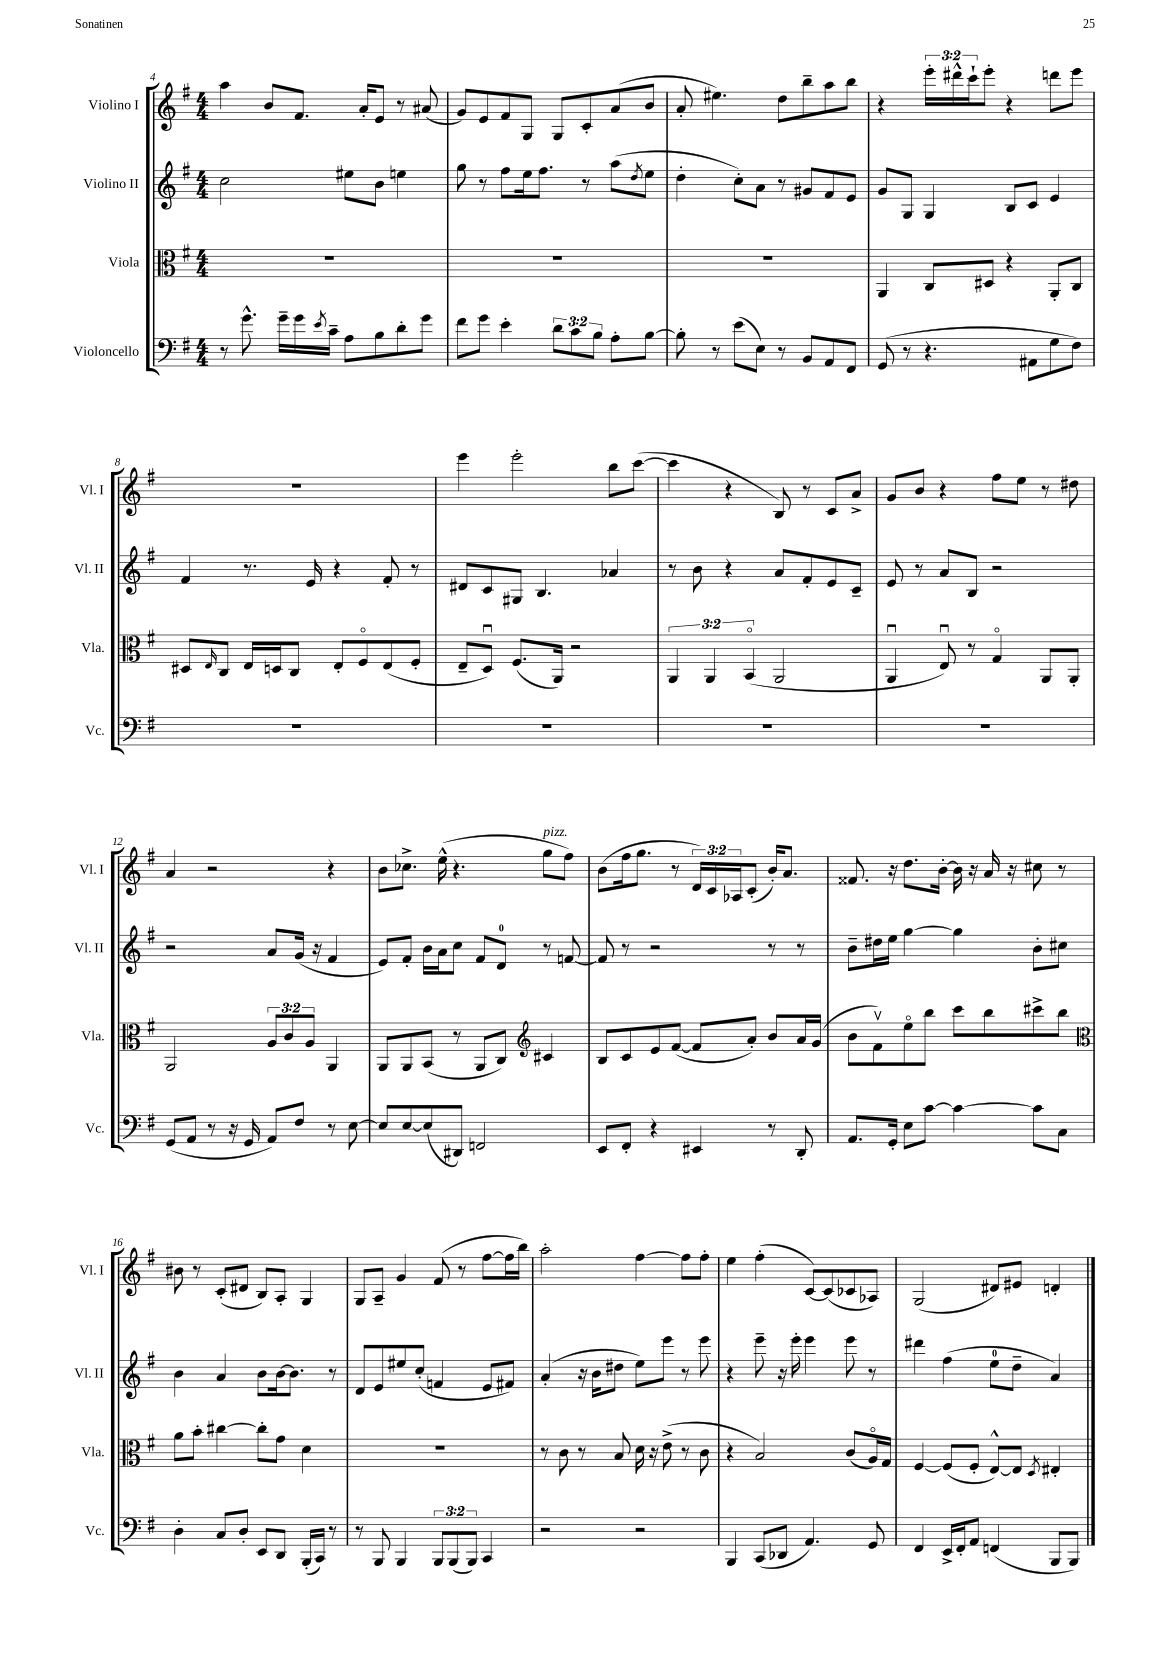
<<
\new StaffGroup <<
\new Staff = "s0" \with { instrumentName = "Violino I" shortInstrumentName = "Vl. I" } {
    \clef treble \key g \major \numericTimeSignature \time 4/4 \override Staff.TupletNumber.text = #tuplet-number::calc-fraction-text
    a''4 b'8 fis'8. a'16-. e'8 r8 ais'8( |
    g'8) e'8 fis'8 g8 g8 c'8-. a'8( b'8 |
    a'8-. eis''4.) d''8 b''8-- a''8 b''8 |
    r4 \tuplet 3/2 { e'''16-. dis'''16-^ c'''16-! } e'''8-. r4 d'''8 e'''8 |
    R1 |
    e'''4 e'''2-. b''8 c'''8~( |
    c'''4 r4 b8) r8 c'8 a'8-> |
    g'8 b'8 r4 fis''8 e''8 r8 dis''8 |
    a'4 r2 r4 |
    b'8 ces''8.-> e''16-^( r4. g''8^\markup { \italic "pizz." } fis''8) |
    b'8( fis''16 g''8. r8 \tuplet 3/2 { d'16) c'16 aes16 } c'8-.( b'16-.) a'8. |
    fisis'8. r16 d''8. b'16~-. b'16 r16 a'16 r16 cis''8 r8 |
    bis'8 r8 c'8-.( dis'8 b8) a8-. g4 |
    g8 a8-- g'4 fis'8( r8 fis''8~ fis''16 b''16) |
    a''2-. fis''4~ fis''8 fis''8-. |
    e''4 fis''4-.( c'8~) c'8( ces'8 aes8) |
    g2( dis'8) eis'8 d'4-. \bar "|." |
}
\new Staff = "s1" \with { instrumentName = "Violino II" shortInstrumentName = "Vl. II" } {
    \clef treble \key g \major \numericTimeSignature \time 4/4
    c''2 eis''8 b'8 e''4 |
    g''8 r8 fis''8 e''16 fis''8. r8 a''8( \acciaccatura { d''8 } e''8 |
    d''4-. c''8-.) a'8 r8 gis'8 fis'8 e'8 |
    g'8 g8 g4 b8 c'8 e'4 |
    fis'4 r8. e'16 r4 fis'8-. r8 |
    dis'8 c'8 gis8 b4. aes'4 |
    r8 b'8 r4 a'8 fis'8-. e'8 c'8-- |
    e'8 r8 a'8 b8 r2 |
    r2 a'8 g'16( r16 fis'4 |
    e'8) fis'8-. b'16 a'16 c''8 fis'8 d'8-0 r8 f'8~ |
    f'8 r8 r2 r8 r8 |
    b'8-- dis''16 e''16 g''4~ g''4 b'8-. cis''8 |
    b'4 a'4 b'8 b'16~ b'8. r8 |
    d'8 e'8 eis''8 c''8-.( f'4 e'8 fis'8) |
    a'4-.( r16 b'16 dis''8 e''8) e'''8 r8 e'''8 |
    r4 e'''8-- r16 e'''16-. e'''4 e'''8 r8 |
    dis'''4 fis''4( e''8-0 d''8-- a'4) \bar "|." |
}
\new Staff = "s2" \with { instrumentName = "Viola" shortInstrumentName = "Vla." } {
    \clef alto \key g \major \numericTimeSignature \time 4/4 \override Staff.TupletNumber.text = #tuplet-number::calc-fraction-text
    R1 |
    R1 |
    R1 |
    a,4 c8 dis8 r4 a,8-. c8 |
    dis8 \grace { e16 } c8 e16 d16 c8 e8-. fis8\flageolet e8( fis8-. |
    e8-- d8\downbow) fis8.( a,16) r2 |
    \tuplet 3/2 { a,4 a,4 b,4\flageolet( } a,2 |
    a,4\downbow e8\downbow) r8 g4\flageolet a,8 a,8-. |
    a,2 \tuplet 3/2 { a8 c'8 a8 } a,4 |
    a,8 a,8 b,8( r8 a,8 c8) \clef treble cis'4 |
    b8 c'8 e'8 fis'8~( fis'8 a'8-.) b'8 a'16 g'16( |
    b'8 fis'8\upbow) e''8\flageolet b''8 c'''8 b''8 cis'''8-> b''8 |
    \clef alto a'8 b'8-. cis''4~ cis''8-. g'8 d'4 |
    R1 |
    r8 c'8 r8 b8 d'16 r16 e'8->( r8 c'8 |
    r4 b2) c'8( a16\flageolet) g16 |
    fis4~ fis8( fis8-. e8~-^) e8 \acciaccatura { d8 } eis4-. \bar "|." |
}
\new Staff = "s3" \with { instrumentName = "Violoncello" shortInstrumentName = "Vc." } {
    \clef bass \key g \major \numericTimeSignature \time 4/4 \override Staff.TupletNumber.text = #tuplet-number::calc-fraction-text
    r8 g'8.-^ g'16-- g'16 \acciaccatura { e'8 } c'16-- a8 b8 d'8-. g'8 |
    fis'8 g'8 e'4-. \tuplet 3/2 { d'8 c'8 b8 } a8-. b8~ |
    b8-. r8 e'8( e8) r8 b,8 a,8 fis,8 |
    g,8( r8 r4. ais,8 g8 fis8) |
    R1 |
    R1 |
    R1 |
    R1 |
    g,8( a,8 r8 r16 g,16 a,8) fis8 r8 e8~ |
    e8 e8~ e8( dis,8) f,2 |
    e,8 fis,8-. r4 eis,4 r8 d,8-. |
    a,8. g,16-. e8 c'8~ c'4~ c'8 c8 |
    d4-. c8 d8-. e,8 d,8 b,,16-.( c,16) r8 |
    r8 b,,8 b,,4 \tuplet 3/2 { b,,8 b,,8( b,,8) } c,4 |
    r2 r2 |
    b,,4 c,8( des,8 a,4.) g,8 |
    fis,4 e,16-> fis,16-. a,8 f,4( b,,8 b,,8) \bar "|." |
}
>>
>>
\layout { \context { \Score currentBarNumber = #4 } }
